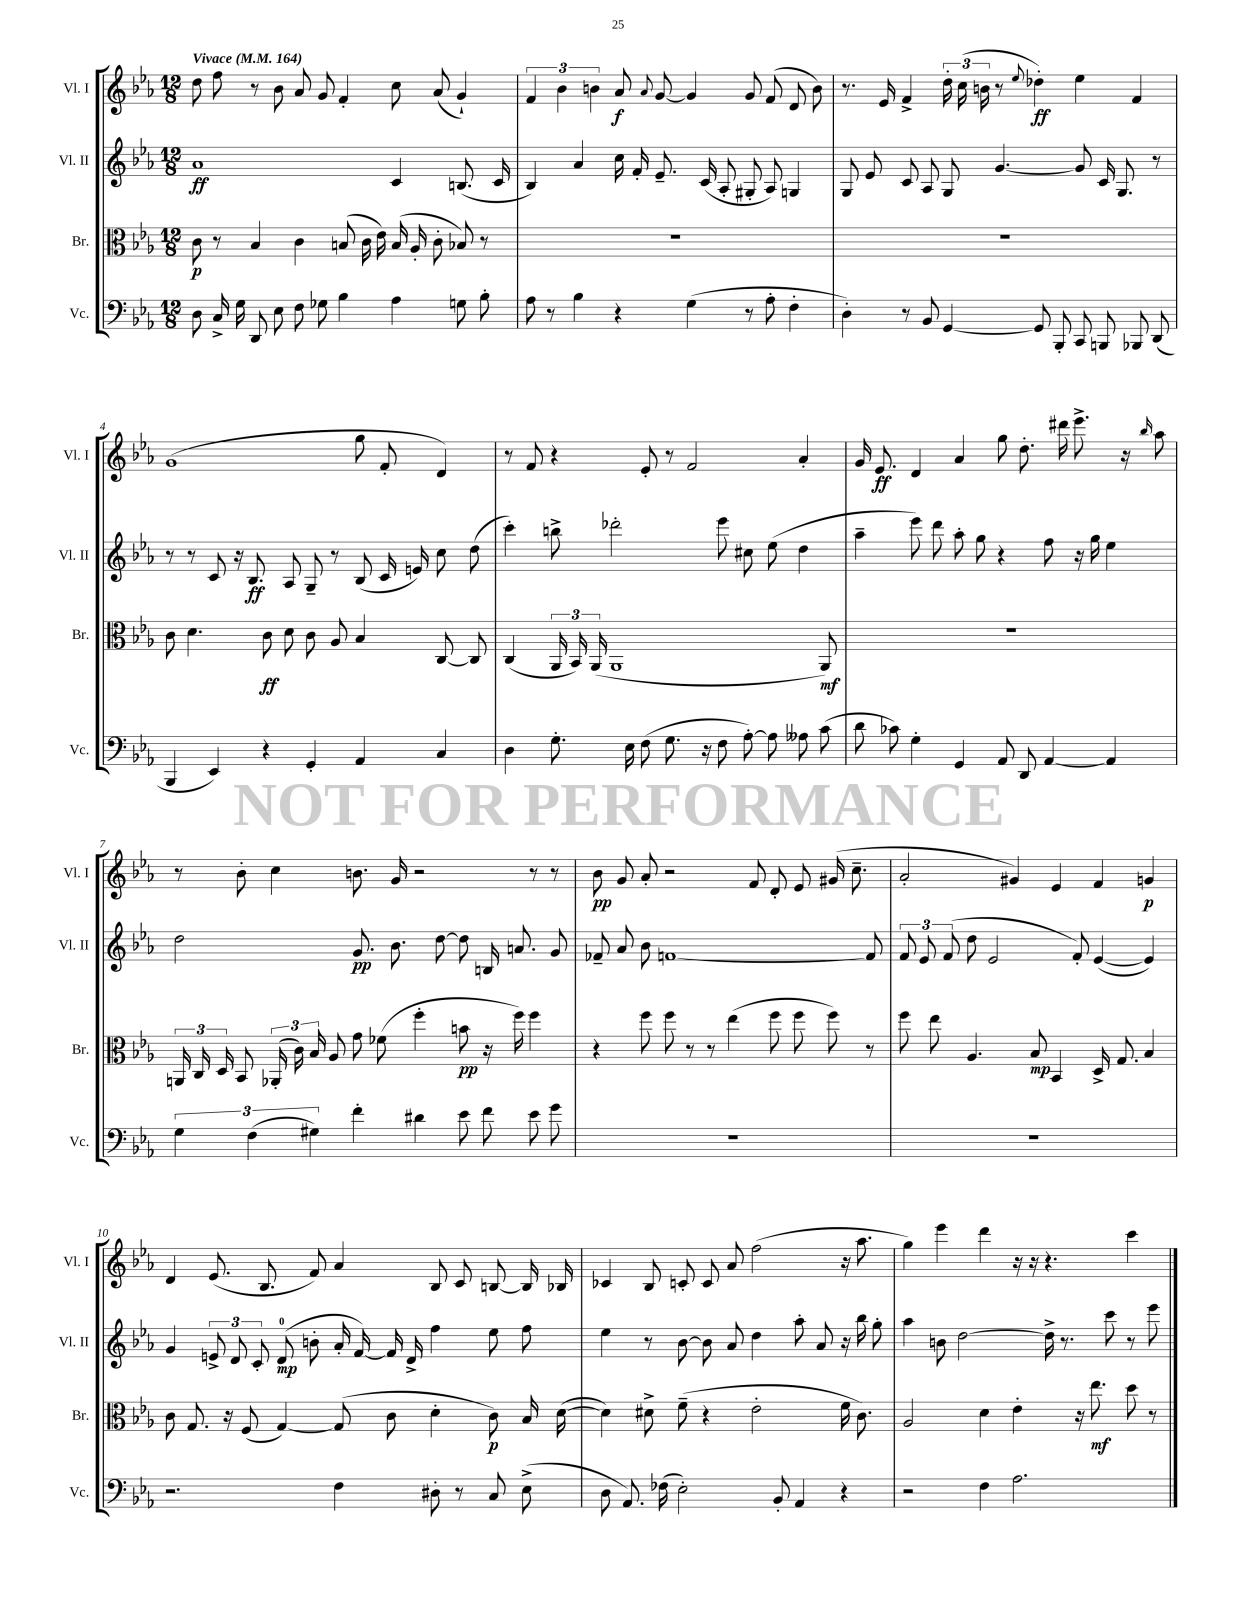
<<
\new StaffGroup <<
\new Staff = "s0" \with { instrumentName = "Vl. I" shortInstrumentName = "Vl. I" } {
    \clef treble \key ees \major \numericTimeSignature \time 12/8 \tempo "Vivace" 4 = 164
    \autoBeamOff d''8 f''8 r8 bes'8 aes'8 g'8 f'4-. c''8 aes'8( g'4-!) |
    \tuplet 3/2 { f'4 bes'4 b'4 } aes'8\f \appoggiatura { aes'8 } g'8~ g'4 g'8 f'8( d'8 b'8) |
    r8. ees'16 f'4-> \tuplet 3/2 { d''16-. c''16( b'16 } r8 \appoggiatura { ees''8 } des''4-.\ff) ees''4 f'4 |
    g'1( g''8 f'8-. d'4) |
    r8 f'8 r4 ees'8-. r8 f'2 aes'4-. |
    g'16 ees'8.\ff d'4 aes'4 g''8 d''8.-. dis'''16 ees'''8.-> r16 \grace { bes''16 } aes''8 |
    r8 bes'8-. c''4 b'8. g'16 r2 r8 r8 |
    bes'8\pp g'8 aes'8-. r2 f'8 d'8-. ees'8 gis'16( c''8.-- |
    aes'2-. gis'4) ees'4 f'4 g'4\p |
    d'4 ees'8.( bes8. f'8) aes'4 bes8 c'8 b8~ b16 bes16 |
    ces'4 bes8 c'8-. c'8 aes'8 f''2( r16 aes''8. |
    g''4) ees'''4 d'''4 r16 r16 r4. c'''4 \bar "|." |
}
\new Staff = "s1" \with { instrumentName = "Vl. II" shortInstrumentName = "Vl. II" } {
    \clef treble \key ees \major \numericTimeSignature \time 12/8
    \autoBeamOff aes'1\ff c'4 b8.( c'16 |
    bes4) aes'4 c''16 f'16-. ees'8.-- c'16( aes8-. gis8-. aes8) g4 |
    g8 ees'8 c'8 aes8 g8 g'4.~ g'8 c'16 g8. r8 |
    r8 r8 c'8 r16 bes8.\ff aes8 g8-- r8 bes8( c'16 e'16) c''8 d''8( |
    c'''4-.) b''8-> des'''2-. ees'''8 cis''8 ees''8( d''4 |
    aes''4-- ees'''8) d'''8 aes''8-. g''8 r4 f''8 r16 g''16 ees''4 |
    d''2 g'8.\pp bes'8. d''8~ d''8 b16 a'8. g'8 |
    fes'8-- aes'8 bes'8 f'1~ f'8 |
    \tuplet 3/2 { f'8 ees'8 f'8( } d''8 ees'2 f'8-.) ees'4~( ees'4) |
    g'4 \tuplet 3/2 { e'8-> d'8 c'8-. } d'8-0\mp( b'8-. aes'16-. f'16~) f'16 d'16-> f''4 ees''8 f''8 |
    ees''4 r8 bes'8~ bes'8 aes'8 d''4 aes''8-. aes'8 r16 bes''16 g''8-. |
    aes''4 b'8 d''2~ d''16-> r8. c'''8 r8 ees'''8 \bar "|." |
}
\new Staff = "s2" \with { instrumentName = "Br." shortInstrumentName = "Br." } {
    \clef alto \key ees \major \numericTimeSignature \time 12/8
    \autoBeamOff c'8\p r8 bes4 c'4 b8( c'16 ees'16) b16( aes16-. c'8-. bes8) r8 |
    R1. |
    R1. |
    c'8 d'4. c'8\ff d'8 c'8 aes8 bes4 c8~ c8 |
    c4( \tuplet 3/2 { aes,16 bes,16) aes,16( } aes,1 aes,8\mf) |
    R1. |
    \tuplet 3/2 { a,16 c16 d16 } bes,8 \tuplet 3/2 { aes,16-.( c'16) bes16 } aes8 g'8 fes'8( f''4-. b'8\pp r16 f''16) f''4 |
    r4 f''8 f''8 r8 r8 ees''4( f''8 f''8 f''8) r8 |
    f''8 ees''8 aes4. bes8\mp bes,4 d16-> g8. bes4 |
    c'8 g8. r16 f8( g4~) g8( c'8 d'4-. c'8\p) bes16 d'16~( |
    d'4) dis'8-> f'8--( r4 ees'2-. f'16 c'8.) |
    aes2 d'4 ees'4-. r16 ees''8.\mf d''8 r8 \bar "|." |
}
\new Staff = "s3" \with { instrumentName = "Vc." shortInstrumentName = "Vc." } {
    \clef bass \key ees \major \numericTimeSignature \time 12/8
    \autoBeamOff d8 c16-> g16 d,8 ees8 f8 ges8 bes4 aes4 g8 bes8-. |
    aes8 r8 bes4 r4 g4( r8 aes8-. f4-. |
    d4-.) r8 bes,8 g,4~ g,8 bes,,8-. c,8 b,,8 bes,,8 d,8( |
    bes,,4 ees,4) r4 g,4-. aes,4 c4 |
    d4 g8.-. ees16 f8( g8. r16 f8 aes8~-.) aes8 aeses8 c'8( |
    d'8 ces'8) g4-. g,4 aes,8 d,8 aes,4~ aes,4 |
    \tuplet 3/2 { g4 f4( gis4) } f'4-. dis'4 ees'8 f'8 ees'8 g'8 |
    R1. |
    R1. |
    r2. f4 dis8-. r8 c8 ees8->( |
    d8 aes,8.) fes16( ees2-.) bes,8-. aes,4 r4 |
    r2 f4 aes2. \bar "|." |
}
>>
>>
